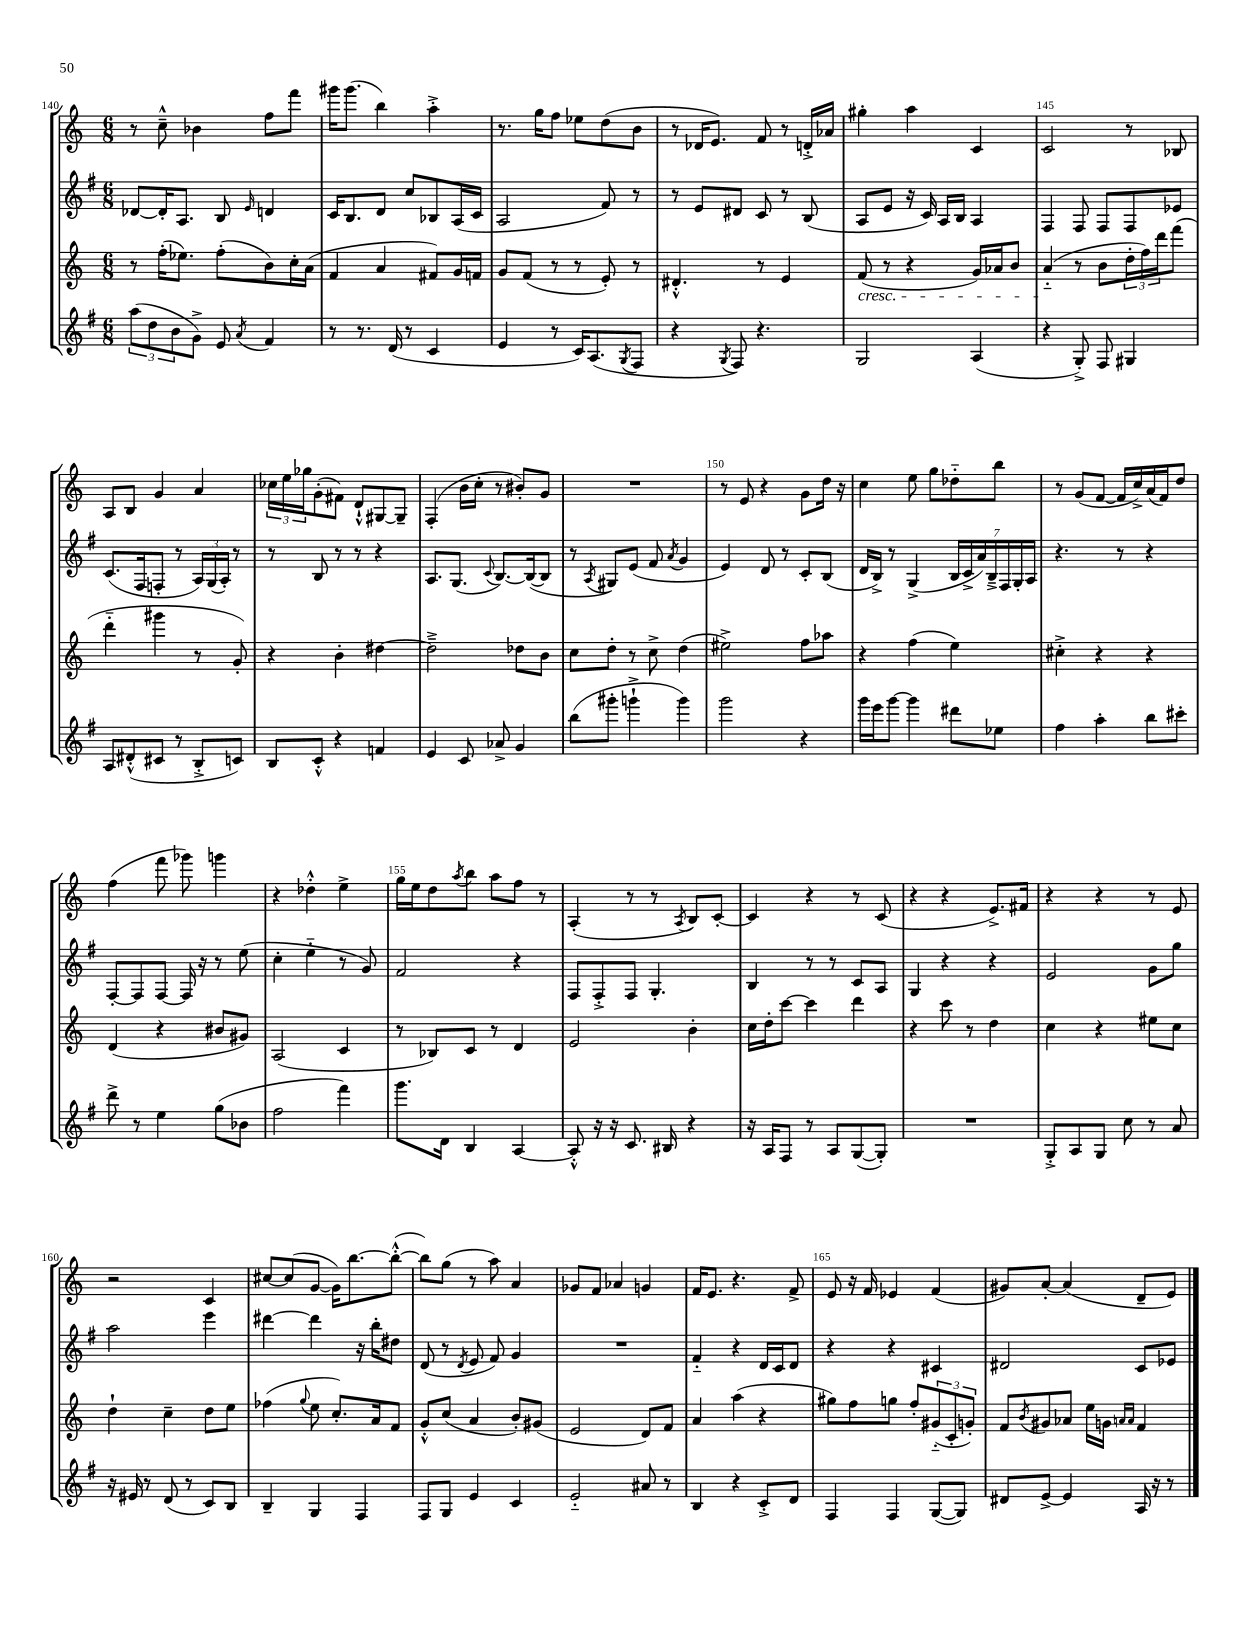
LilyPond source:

<<
\new StaffGroup <<
\new Staff = "s0" {
    \clef treble \key c \major \numericTimeSignature \time 6/8
    r8 c''8---^ bes'4 f''8 f'''8 |
    gis'''16 gis'''8.( b''4) a''4-.-> |
    r8. g''16 f''8 ees''8 d''8( b'8 |
    r8 des'16 e'8.) f'8 r8 d'16-.-> aes'16 |
    gis''4-. a''4 c'4 |
    c'2 r8 bes8 |
    a8 b8 g'4 a'4 |
    \tuplet 3/2 { ces''16 e''16 ges''16 } g'8-.( fis'8) d'8-!-^ gis8~ gis8-- |
    f4-.( b'16 c''16-. r8 bis'8-.) g'8 |
    R2. |
    r8 e'8 r4 g'8 d''16 r16 |
    c''4 e''8 g''8 des''8-_ b''8 |
    r8 g'8( f'8~ f'16 c''16->) a'16( f'16) d''8 |
    f''4( f'''8 ges'''8) g'''4 |
    r4 des''4-.-^ e''4-> |
    g''16 e''16 d''8 \acciaccatura { a''8 } b''8 a''8 f''8 r8 |
    a4-.( r8 r8 \acciaccatura { a8 } b8) c'8~-. |
    c'4 r4 r8 c'8( |
    r4 r4 e'8.->) fis'16 |
    r4 r4 r8 e'8 |
    r2 c'4 |
    cis''8~ cis''8( g'8~ g'16) b''8.~ b''8~-.-^( |
    b''8) g''8( r8 a''8) a'4 |
    ges'8 f'8 aes'4 g'4 |
    f'16 e'8. r4. f'8-> |
    e'8 r16 f'16 ees'4 f'4( |
    gis'8) a'8~-. a'4( d'8-- e'8) \bar "|." |
}
\new Staff = "s1" {
    \clef treble \key g \major \numericTimeSignature \time 6/8
    des'8~ des'16-. a8. b8 \grace { e'16 } d'4 |
    c'16 b8. d'8 c''8 bes8 a16( c'16 |
    a2 fis'8) r8 |
    r8 e'8 dis'8 c'8 r8 b8( |
    a8 e'8 r16 c'16) a16 b16 a4 |
    fis4 fis8 fis8 fis8 ees'8 |
    c'8.( fis16 f8-. r8 \tuplet 3/2 { a16) g16( a16-.) } r8 |
    r8 b8 r8 r8 r4 |
    a8. g8.( \appoggiatura { c'8 } b8.~) b16~( b8 |
    r8 \acciaccatura { a8 } gis8) e'8( fis'8 \acciaccatura { a'8 } g'4 |
    e'4) d'8 r8 c'8-. b8( |
    d'16 b16->) r8 g4->( \tuplet 7/4 { b16 c'16-> a'16) b16---> fis16 g16-. a16 } |
    r4. r8 r4 |
    fis8~-. fis8 fis8~ fis16 r16 r8 e''8( |
    c''4-. e''4-_ r8 g'8) |
    fis'2 r4 |
    fis8 fis8-.-> fis8 g4.-. |
    b4 r8 r8 c'8 a8 |
    g4 r4 r4 |
    e'2 g'8 g''8 |
    a''2 e'''4 |
    dis'''4~ dis'''4 r16 b''16-. dis''8 |
    d'8( r8 \acciaccatura { d'8 } e'8 fis'8) g'4 |
    R2. |
    fis'4-_ r4 d'16 c'16 d'8 |
    r4 r4 cis'4 |
    dis'2 c'8 ees'8 \bar "|." |
}
\new Staff = "s2" {
    \clef treble \key c \major \numericTimeSignature \time 6/8
    r8 f''16-.( ees''8.) f''8-.( b'8) c''16-. a'16( |
    f'4 a'4 fis'8) g'16 f'16 |
    g'8 f'8( r8 r8 e'8-.) r8 |
    dis'4.-.-^ r8 e'4 |
    f'8\cresc( r8 r4 g'16) aes'16 b'8 |
    a'4-_\!( r8 b'8 \tuplet 3/2 { d''16-. f''16) d'''16 } f'''8( |
    d'''4-_ gis'''4 r8 g'8-.) |
    r4 b'4-. dis''4~ |
    dis''2---> des''8 b'8 |
    c''8 d''8-. r8 c''8-> d''4( |
    eis''2->) f''8 aes''8 |
    r4 f''4( e''4) |
    cis''4-.-> r4 r4 |
    d'4( r4 bis'8 gis'8) |
    a2( c'4 |
    r8 bes8) c'8 r8 d'4 |
    e'2 b'4-. |
    c''16 d''16-. c'''8~ c'''4 d'''4 |
    r4 c'''8 r8 d''4 |
    c''4 r4 eis''8 c''8 |
    d''4-! c''4-- d''8 e''8 |
    fes''4( \appoggiatura { g''8 } e''8 c''8.-.) a'16 f'8 |
    g'8-.-^ c''8( a'4 b'8-.) gis'8( |
    e'2 d'8) f'8 |
    a'4 a''4( r4 |
    gis''8) f''8 g''8 f''8-. \tuplet 3/2 { gis'8-_( c'8-. g'8-.) } |
    f'8 \acciaccatura { b'8 } gis'8 aes'8 e''16 g'16 \grace { a'16 a'16 } f'4 \bar "|." |
}
\new Staff = "s3" {
    \clef treble \key g \major \numericTimeSignature \time 6/8
    \tuplet 3/2 { a''8( d''8 b'8 } g'8->) e'8 \acciaccatura { a'8 } fis'4 |
    r8 r8. d'16( r8 c'4 |
    e'4 r8 c'16) a8.( \acciaccatura { g8 } fis8 |
    r4 \acciaccatura { g8 } fis8) r4. |
    g2 a4( |
    r4 g8-.->) fis8 gis4 |
    a8 dis'8-.-^( cis'8 r8 b8-.-> c'8) |
    b8 c'8-.-^ r4 f'4 |
    e'4 c'8 aes'8-> g'4 |
    b''8( gis'''8-. g'''4-!-> g'''4) |
    g'''2 r4 |
    g'''16 e'''16 g'''8~ g'''4 dis'''8 ees''8 |
    fis''4 a''4-. b''8 cis'''8-. |
    d'''8-> r8 e''4 g''8( bes'8 |
    fis''2 fis'''4) |
    g'''8. d'16 b4 a4~ |
    a8-.-^ r16 r16 c'8. bis16 r4 |
    r16 a16 fis8 r8 a8 g8~( g8-.) |
    R2. |
    g8-.-> a8 g8 c''8 r8 a'8 |
    r16 eis'16 r8 d'8( r8 c'8) b8 |
    b4-- g4 fis4 |
    fis8 g8 e'4 c'4 |
    e'2-_ ais'8 r8 |
    b4 r4 c'8-.-> d'8 |
    fis4 fis4 g8~( g8) |
    dis'8 e'8~-> e'4 a16 r16 r8 \bar "|." |
}
>>
>>
\layout { \context { \Score currentBarNumber = #140 \override BarNumber.break-visibility = ##(#f #t #t) barNumberVisibility = #(every-nth-bar-number-visible 5) } }
